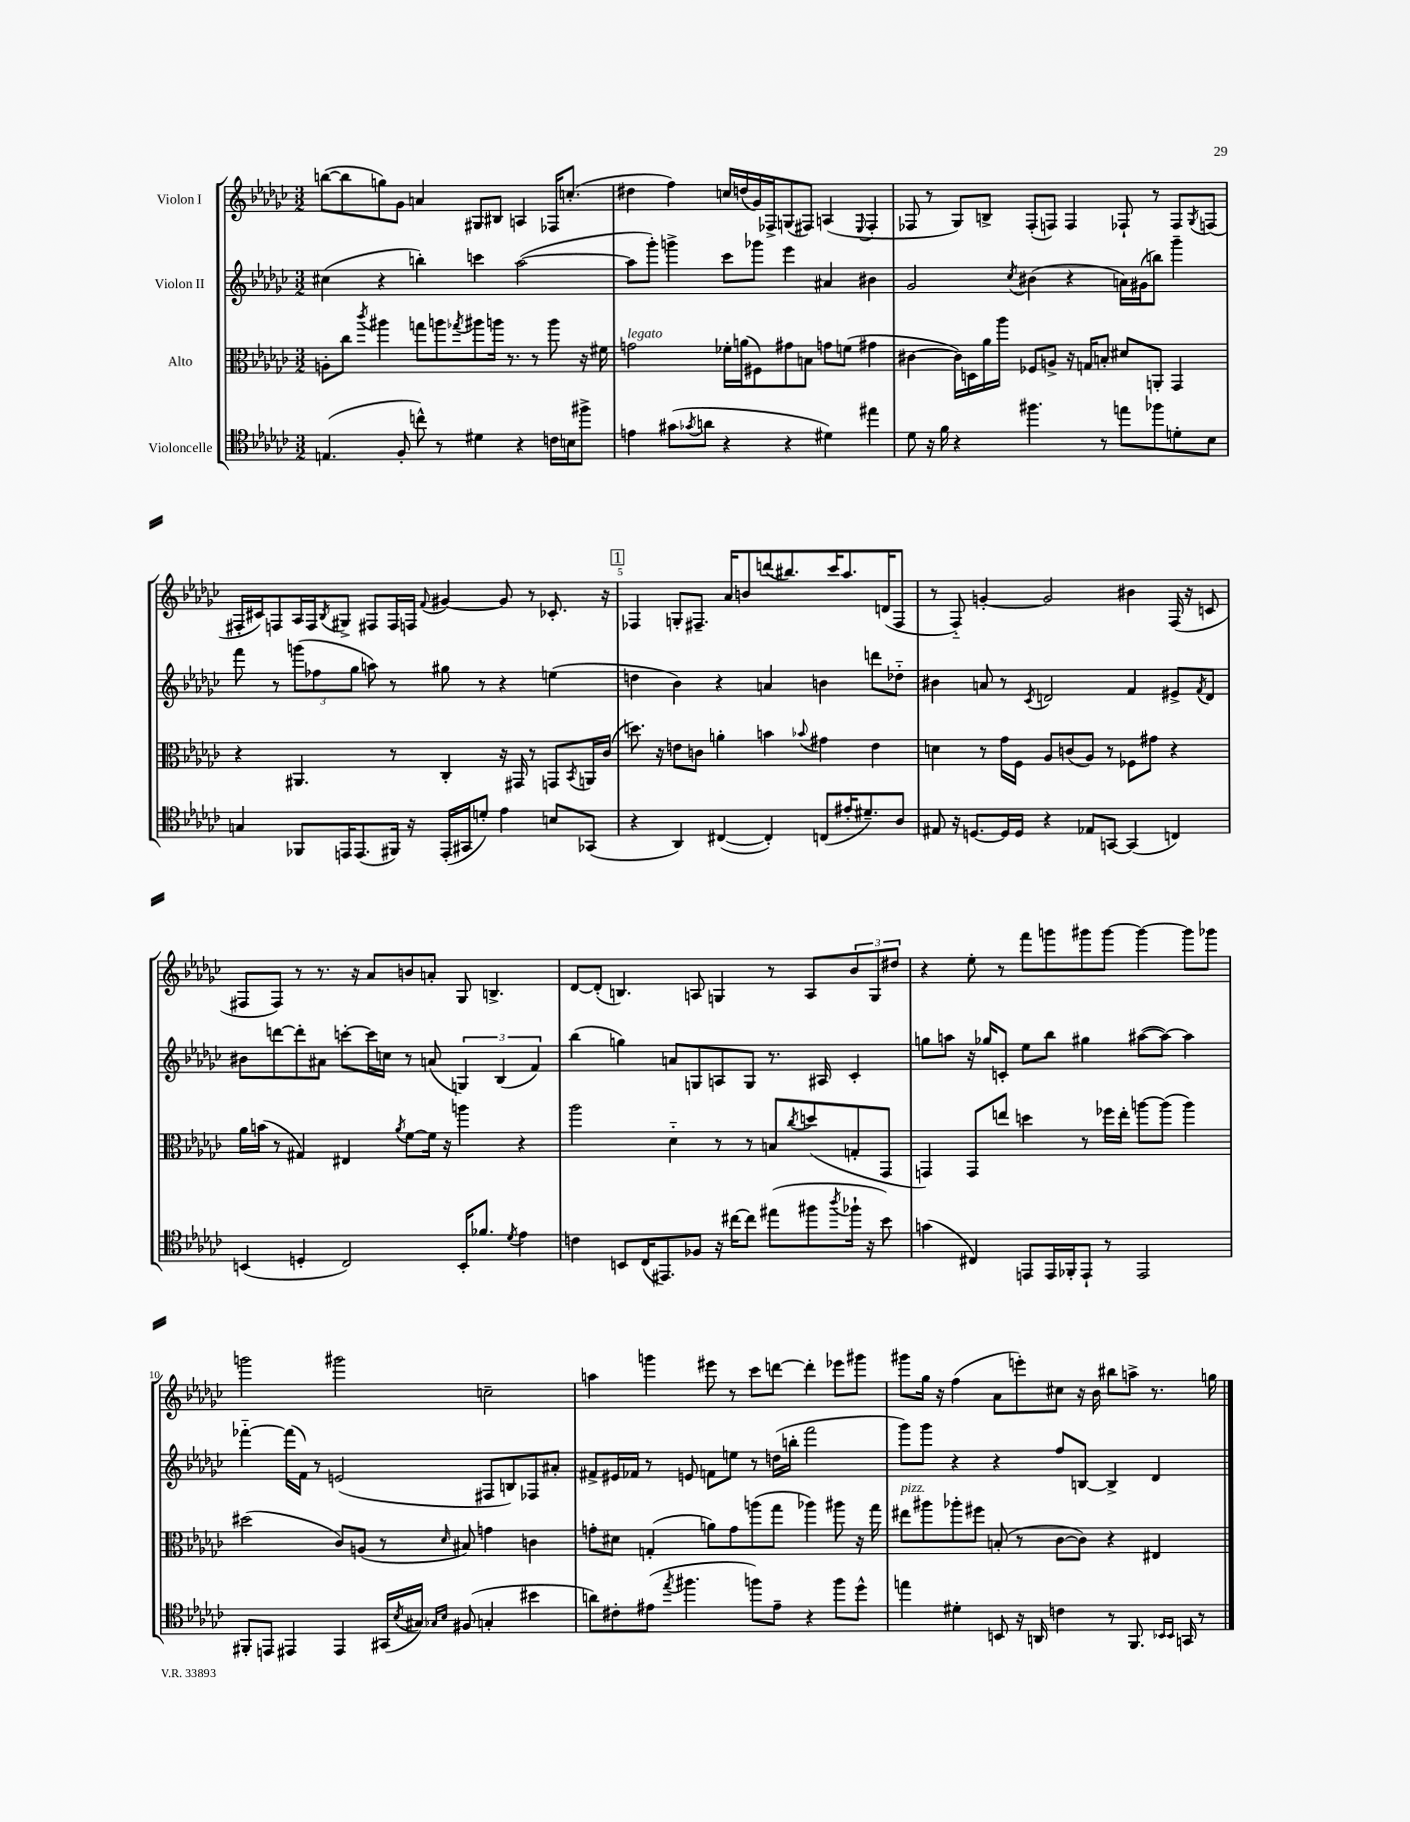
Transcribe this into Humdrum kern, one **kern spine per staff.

**kern	**kern	**kern	**kern
*staff4	*staff3	*staff2	*staff1
*clefC4	*clefC3	*clefG2	*clefG2
*k[b-e-a-d-g-c-]	*k[b-e-a-d-g-c-]	*k[b-e-a-d-g-c-]	*k[b-e-a-d-g-c-]
*M3/2	*M3/2	*M3/2	*M3/2
(4.E	8A'	(4cc#	([8bb
.	8cc-	.	8bb]
.	8qccc-	.	.
.	4aa#	4r	8gg)
8F'	.	.	8g-
8cc^^)	8gg	4bb')	4a
8r	8aa	.	.
.	8qgg-	.	.
4d#	8aa#	4ccc	8G#
.	16aa	.	8B#
.	8.r	.	.
4r	.	([2aa-	4A
.	8r	.	.
16c	8aa	.	16F-
16B	.	.	(8.cc'
8ff#^	16r	.	.
.	16f#	.	.
=	=	=	=
4e	2g	8aa-]	4dd#
.	.	8ggg-')	.
(8g#	.	4ggg^	4ff)
8qg-	.	.	.
8a	.	.	.
4r	16f-'	8ccc-	16cc
.	(16a	.	(16dd
.	8F#)	8ggg-	16g-)
.	.	.	16F-^
4r	8g#	4eee-	(8G
.	8B	.	8F#)
4d#)	8g	4a#	(4A
.	(8f	.	.
.	.	.	8qqE-
4ee#	4g#	4b#	4F#'
=	=	=	=
8d-	[4c#	2g-	8F-
16r	.	.	8r
16f	.	.	.
4r	16c#])	.	8G-)
.	16D	.	.
.	16a-	.	8B^
.	16aa-	.	.
.	.	8qcc-	.
4.ff#	8F-	(4b#	(8F-'
.	8A^	.	8F)
.	16r	4r	4F
.	16G	.	.
8r	8B'	.	.
8ee	8d#	16a)	8F-`
.	.	(16g#	.
8ff-	8AA'	8bb)	8r
8d'	4GG-	4ggg-~	8F-
.	.	.	8qG-
8B-	.	.	(8F
=	=	=	=
4G	4r	8fff	16F#'
.	.	.	16c#)
.	.	8r	8F
8FF-	4.AA#	(12ggg	16A-
.	.	.	16F
.	.	12ff-	.
.	.	.	8qB-
16EE	.	.	8G#^
.	.	12gg-	.
(8.EE	.	.	.
.	.	8aa)	8F#
16FF#)	8r	8r	16F#
16r	.	.	16F
.	.	.	8qqf
(16EE'	4C-'	8gg#	[4g#
16GG#	.	.	.
8d')	.	8r	.
4e-	16r	4r	8g#]
.	16GG#	.	.
.	8r	.	8r
8B	8GG	(4ee	8.c-'
.	8qBB-	.	.
(8GG-	16AA	.	.
.	(16c-	.	16r
=	=	=	=
4r	8.dd)	4dd	4F-
.	16r	.	.
4AA-)	8e	4b-)	8G'
.	8c	.	8.F#~
([4C#	4a'	4r	.
.	.	.	16a-
.	.	.	8b
4C#'])	4b	4a	(8ddd
.	.	.	8.bb#)
.	8qqb-	.	.
(8C	4g#	4b	.
.	.	.	16ccc-
16e#'	.	.	8.aa-
8.d#~)	.	.	.
.	4e	8ddd	.
.	.	.	(16d
8A-	.	8dd-'~	8F#
=	=	=	=
8E#	4d	4b#	8r
16r	.	.	8F'~)
[8.D	.	.	.
.	8r	8a	[4g'
16D]	16g-	8r	.
16D	16F	.	.
.	.	8qc-	.
4r	8A-	2d	2g]
.	(8c	.	.
8E-	8A-)	.	.
[8GG	8r	.	.
(4GG]	8F-	4f	4b#
.	8g#	.	.
4C)	4r	8e#^	(16F
.	.	.	16r
.	.	8qf	.
.	.	8d	8c
=	=	=	=
(4BB	16a-	8b#	8F#
.	(16b	.	.
.	8r	[8ddd	8F#)
4D'	4G#)	8ddd']	8r
.	.	8a#	8.r
2C-)	4E#	[8ccc'	.
.	.	.	16r
.	.	16ccc]	8a-
.	.	16cc	.
.	8qa-	.	.
.	[8f	8r	8b
.	16f]	(8a	8a'
.	16r	.	.
16BB'	4aa	6G)	8G-
8.f-	.	.	.
.	.	.	4.B^
.	.	(6B-	.
8qd-	.	.	.
4e-	4r	.	.
.	.	6f)	.
=	=	=	=
4c	2aa-	(4bb-	[8d-
.	.	.	(8d-']
8BB	.	4gg)	4.B)
(16C-	.	.	.
8.EE#)	.	.	.
.	4d-'~	8a	.
8F-	.	8G	8A
16r	8r	8A	4G
[16cc#	.	.	.
8cc#]	8r	8G	.
(8ee#	8B	8.r	8r
.	8qcc-	.	.
8ff#	(8dd	.	8A
.	.	16A#	.
8qaa-	.	.	.
16ff-`	8G'	4c-'	12b-
16r	.	.	.
.	.	.	12G
8b-)	8GG-	.	.
.	.	.	12dd#
=	=	=	=
(4g	4GG)	8gg	4r
.	.	8aa	.
4C#)	8GG	16r	8ee-'
.	.	16gg-	.
.	8ee	8c'	8r
8EE	4dd	8ee-	8fff
16EE	.	8bb-	8ggg
16FF-'	.	.	.
8EE`	8r	4gg#	8ggg#
8r	16ff-	.	[8ggg#
.	16ee'	.	.
2EE	[8aa	([8aa#	4ggg#_
.	(8aa]	8aa#_)	.
.	4aa)	4aa#]	8ggg#]
.	.	.	8ggg-
=	=	=	=
8FF#'	(2dd#	[4fff-'~	2ggg
8EE	.	.	.
4EE#	.	(16fff-]	.
.	.	16f)	.
.	.	8r	.
4EE#	8c-)	(2e	2ggg#
.	(8A	.	.
(16GG#	8r	.	.
8qB-	.	.	.
16G#)	.	.	.
16qqG-	.	.	.
16qqB-	16qqd-	.	.
(8F#	8B#)	.	.
4G'	4g	8F#	2cc~
.	.	8B)	.
4b#	4c	8F-	.
.	.	8a#'	.
=	=	=	=
8a)	8g'	8f#^	4aa
8c#'	8d#	16e#	.
.	.	16f-	.
(8e#	(4G'	8r	4ggg
8qee-	.	.	.
4.ff#	.	8e	.
.	8a)	8f	8eee#
.	8g	8ee	8r
8ff)	(8aa	8r	8ccc-
8e#~	8gg-	(16dd	[8ddd
.	.	16bb'	.
4r	4aa-)	2fff	4ddd']
8ff	8aa#	.	8eee-
8dd-^^	16r	.	8ggg#
.	16gg-	.	.
=	=	=	=
4ee	8ee#	8ggg-)	8ggg#
.	8aa#	8ggg-	16gg-
.	.	.	16r
4d#'	8aa-'	4r	(4ff
.	8ff#	.	.
8BB	(8B'	4r	8a-
16r	8r	.	8eee')
16AA	.	.	.
4c	[8c-	8ff	8cc#
.	8c-])	[8B	16r
.	.	.	16b-
8r	4r	4B^]	8bb#
8.FF	.	.	8aa^
.	4E#	4d-	8.r
16qqBB-	.	.	.
16qqBB-	.	.	.
16GG	.	.	.
8r	.	.	.
.	.	.	16gg
==	==	==	==
*-	*-	*-	*-
